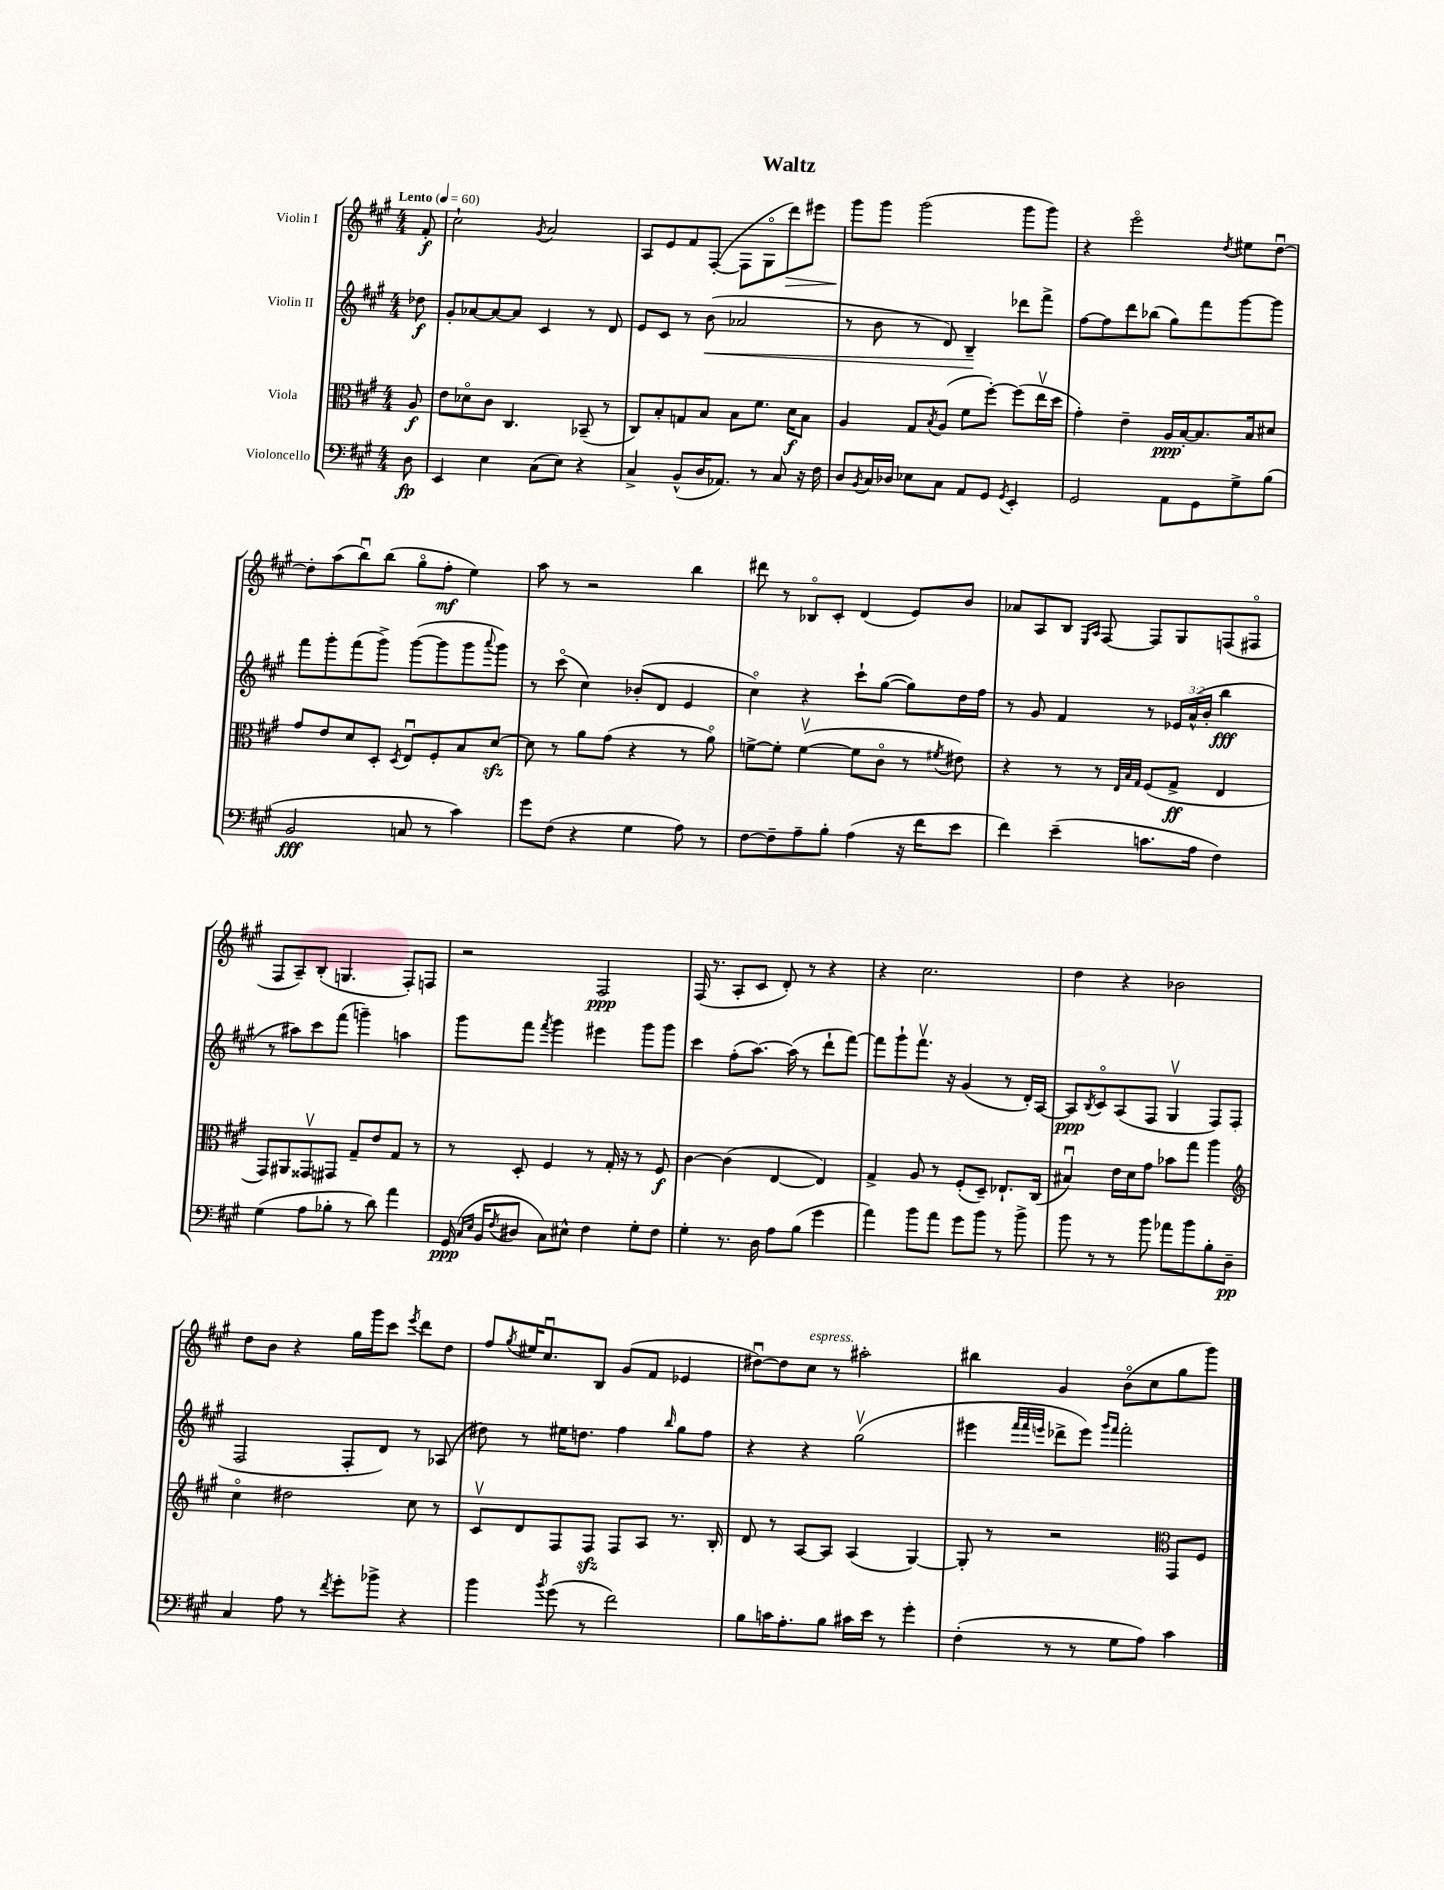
\header { title = "Waltz" }
<<
\new StaffGroup <<
\new Staff = "s0" \with { instrumentName = "Violin I" } {
    \clef treble \key a \major \numericTimeSignature \time 4/4 \partial 8 \tempo "Lento" 4 = 60
    fis'8-.\f |
    cis''2-! \acciaccatura { gis'8 } a'2 |
    a8 e'8 fis'8 fis8~-.( fis8 gis8\flageolet d'''8\>) eis'''8 |
    gis'''8\! gis'''8 gis'''2( gis'''8 gis'''8) |
    r4 e'''2\flageolet \acciaccatura { d''8 } eis''8 d''8~\downbow |
    d''8-. a''8( b''8\downbow) b''8( gis''8\flageolet fis''8-.\mf e''4) |
    a''8 r8 r2 b''4 |
    dis'''8 r8 bes8\flageolet cis'8-. d'4( e'8) b'8 |
    aes'8 a8 b8 \grace { e16 a16 } fis8~ fis8 gis8 f8( fis8\flageolet |
    fis8 a8--) b8-.( g4. fis8-.) f8 |
    r2 fis2\ppp |
    fis16( r8. a8-. cis'8 d'8-.) r8 r4 |
    r4 cis''2. |
    d''4 r4 bes'2 |
    d''8 b'8 r4 gis''16 gis'''16 cis'''8 \acciaccatura { e'''8 } d'''8 d''8 |
    fis''8 \acciaccatura { gis''8 } eis''16 cis''8.\downbow b8 gis'8( fis'8 ees'4 |
    dis''8~\downbow) dis''8 cis''8^\markup { \italic "espress." } r8 ais''2-. |
    bis''4 gis'4 b'8\flageolet( cis''8 gis''8 gis'''8) \bar "|." |
}
\new Staff = "s1" \with { instrumentName = "Violin II" } {
    \clef treble \key a \major \numericTimeSignature \time 4/4 \override Staff.TupletNumber.text = #tuplet-number::calc-fraction-text \partial 8
    des''8\f |
    gis'8-. aes'8~ aes'8~ aes'8 cis'4 r8 d'8 |
    e'8 cis'8 r8 b'8\<( aes'2 |
    r8 b'8 r8 d'8) b4--\! des'''8 fis'''8-> |
    fis''8~ fis''8 d'''8 bes''8( gis''8) fis'''8 gis'''8~ gis'''8 |
    fis'''8 gis'''8-. fis'''8( gis'''8->) gis'''8~( gis'''8 gis'''8 \appoggiatura { a'''8 } gis'''8) |
    r8 cis'''8\flageolet( cis''4) bes'8-.( d'8 e'4 |
    cis''4\flageolet) r4 cis'''8-! gis''8~( gis''8) d''16 fis''16 |
    r8 gis'8 fis'4 r8 \tuplet 3/2 { ees'16 a'16-^( b'16-. } b''4\fff |
    r8 ais''8) cis'''8 fis'''8( g'''4--) a''4 |
    gis'''8 fis'''8 \acciaccatura { fis'''8 } gis'''4 eis'''4 gis'''8 gis'''8 |
    cis'''4 fis''8-.( a''8.~) a''16( r8 d'''8-! fis'''8~) |
    fis'''8 gis'''8-! fis'''8.\upbow r16 gis'4( r8 d'16-.) a16~ |
    a8\ppp \acciaccatura { b8 } cis'8\flageolet a8( fis8 gis4\upbow fis8) fis8( |
    fis2 fis8-. d'8) r8 aes8( |
    dis''8) r8 eis''16 d''8. fis''4 \grace { b''16 } gis''8 fis''8 |
    r4 r4 gis''2\upbow( |
    eis'''4 \grace { fis'''32 fis'''32 e'''32 } des'''8-> e'''8) \grace { gis'''16 fis'''16 } fis'''2-. \bar "|." |
}
\new Staff = "s2" \with { instrumentName = "Viola" } {
    \clef alto \key a \major \numericTimeSignature \time 4/4 \partial 8
    a8\f |
    e'8 des'8\flageolet cis'8 cis4. bes,8--( r8 |
    cis8) b8-. g8 b8 b8 fis'8. d'16\f b8 |
    a4 gis8 \acciaccatura { b8 } a8( fis'8 fis''8~-.) fis''8( e''16\upbow d''16 |
    gis'4-.) e'4-- a16\ppp b16~-. b8. b16 dis'8 |
    gis'8 e'8 d'8 d8-. \acciaccatura { d8 } e8\downbow fis8-. b8 d'8~\sfz |
    d'8 r8 a'8 gis'8( r4 r8 a'8\flageolet) |
    f'8~-> f'8-. f'4~\upbow( f'8 cis'8\flageolet r8 \acciaccatura { fis'8 } eis'8) |
    r4 r8 r8 \grace { e32 b32 gis32 } fis8( gis8->\ff e4 |
    gis,8) ais,8 gisis,8\upbow gis,8 gis8-- e'8 gis8 r8 |
    r8 d8-. fis4 r8 gis16-. r16 r8 fis8\f |
    cis'4~ cis'4( e4~ e4) |
    gis4-> a8 r8 fis8-.( d8--) ees8.-! cis16( |
    bis4\downbow) e'16 d'16 gis'8 bes'8 gis''8 a''4 |
    \clef treble cis''4\flageolet dis''2 cis''8 r8 |
    cis'8\upbow d'8 fis8 fis8\sfz fis8 a8 r8. b16-. |
    d'8 r8 a8~ a8 a4( gis4~) |
    gis8-. r8 r2 \clef alto gis,8 fis8 \bar "|." |
}
\new Staff = "s3" \with { instrumentName = "Violoncello" } {
    \clef bass \key a \major \numericTimeSignature \time 4/4 \partial 8
    d8\fp |
    e,4 e4 cis8( e8) r4 |
    cis4-> b,8-^( d16 aes,8.) r8 cis8 r16 fis16 |
    d8 \acciaccatura { b,8 } cis16 des16 ees8 cis8 a,8 gis,8 \acciaccatura { gis,8 } e,4-. |
    gis,2 a,8 gis,8 gis8-> b8( |
    b,2\fff c8 r8 cis'4) |
    gis'8 fis8( r4 gis4 a8) r8 |
    fis8~ fis8-- a8-- b8-. a4( r16 fis'16 e'8 |
    fis'4) e'4--( c'8. a16 fis4) |
    gis4( a8 bes8-. r8 d'8) a'4 |
    gis,16\ppp( \grace { cis16 e16 } b,16 \acciaccatura { fis8 } dis8 cis8) eis8-^ fis4 gis8-. fis8 |
    gis4-. r8. d16 a8 b8( gis'4 |
    a'4) b'8 a'8 gis'8 b'8 r8 b'8-> |
    b'8 r8 r8 b'8 aes'8 b'8 b8-. d8--\pp |
    cis4 a8 r8 \acciaccatura { fis'8 } gis'8-. bes'8-> r4 |
    b'4 \acciaccatura { b'8 } gis'8( r8 fis'2) |
    b8 c'16 a8.-. b8 cis'16 e'16 r8 gis'4-. |
    fis4-.( r8 r8 gis8 a8) cis'4 \bar "|." |
}
>>
>>
\layout { \context { \Score \remove "Bar_number_engraver" } }
